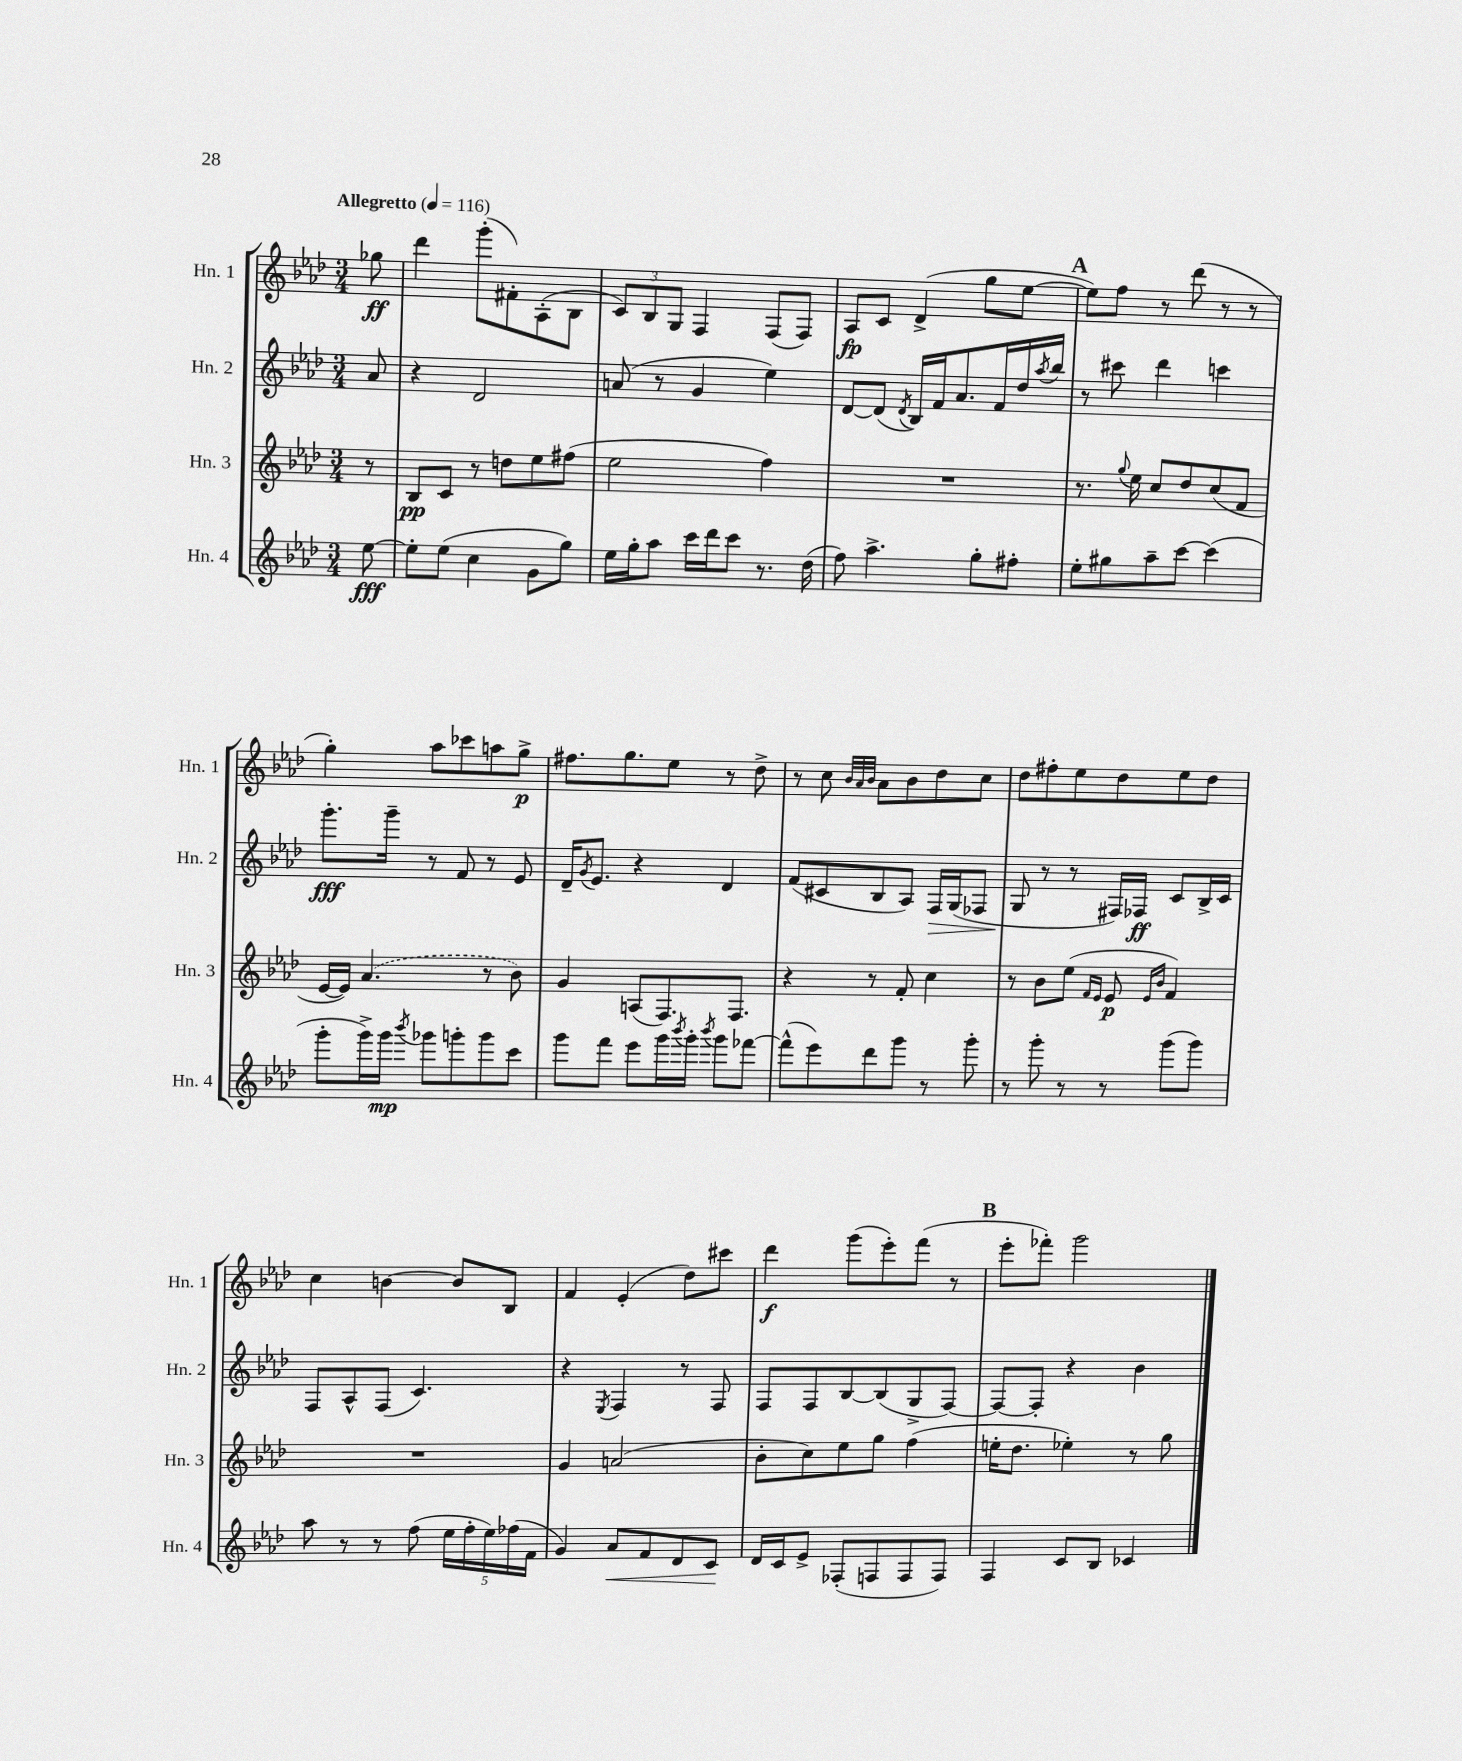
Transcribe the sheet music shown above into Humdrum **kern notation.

**kern	**kern	**kern	**kern
*staff4	*staff3	*staff2	*staff1
*clefG2	*clefG2	*clefG2	*clefG2
*k[b-e-a-d-]	*k[b-e-a-d-]	*k[b-e-a-d-]	*k[b-e-a-d-]
*M3/4	*M3/4	*M3/4	*M3/4
*MM116	*MM116	*MM116	*MM116
[8ee-\	8r	8a-/	8gg-\
=	=	=	=
8ee-'\]L	8B-/L	4r	4ddd-\
(8ee-\J	8c/J	.	.
4cc\	8r	2d-/	(8ggg'\L
.	8dd\L	.	8f#'\)
8g\L	8ee-\	.	(8A-'\
8gg\J)	(8ff#\J	.	8B-\J
=	=	=	=
16ee-\LL	2ee-\	(8a/	12c/L)
16gg'\J	.	.	.
.	.	.	12B-/
8aa-\J	.	8r	.
.	.	.	12G/J
16ccc\LL	.	4g/	4F/
16ddd-\J	.	.	.
8ccc\J	.	.	.
8.r	4ff\)	4ee-\)	(8F/L
.	.	.	8F/J)
(16dd-\	.	.	.
=	=	=	=
8ff\)	2.r	[8d-/L	8A-/L
4.aa-^\	.	(8d-/]J	8c/J
.	.	8qd-/	.
.	.	16B-/LL)	(4d-^/
.	.	16f/J	.
.	.	8.a-/	.
8gg'\L	.	.	8gg\L
.	.	16f/L	.
8ff#'\J	.	16dd-/	[8ee-\J
.	.	8qaa-/	.
.	.	16bb-/JJ	.
=	=	=	=
8ee-'\L	8.r	8r	8ee-\]L)
8gg#\	.	8ccc#\	8ff\J
.	8qqgg/	.	.
.	16ee-\	.	.
8aa-~\	8cc/L	4ddd-\	8r
[8ccc\J	8dd-/	.	(8ddd-\
(4ccc\]	(8cc/	4ccc\	8r
.	8f/J	.	8r
=	=	=	=
8ggg'\L	[16e-/LL	8.ggg'\L	4gg'\)
.	16e-/]JJ)	.	.
16ggg^\L)	(4.a-/	.	.
16ggg\JJ	.	16ggg~\Jk	.
8qbbb-/	.	.	.
8ggg-\L	.	8r	8aa-\L
8ggg'\	.	8f/	8ccc-\
8ggg\	8r	8r	8aa\
8ccc\J	8b-\)	8e-/	8gg^\J
=	=	=	=
8ggg\L	4g/	16d-~/LK	8.ff#\L
.	.	8qg/	.
.	.	8.e-/J	.
8fff\J	.	.	.
.	.	.	8.gg\
8eee-\L	(8A/L	4r	.
16ggg\L	8.F/)	.	8ee-\J
8qbbb-/	.	.	.
16ggg'\JJ	.	.	.
8qbbb-/	.	.	.
8ggg\L	.	4d-/	8r
.	8.F/J	.	.
[8fff-\J	.	.	8dd-^\
=	=	=	=
(8fff-^^\]L	4r	(8f/L	8r
8eee-\)	.	8c#/	8cc\
.	.	.	32qqb-/LLL
.	.	.	32qqa-/
.	.	.	32qqb-/JJJ
8ddd-\	8r	8B-/	8a-\L
8ggg\J	8f'/	8A-/J)	8b-\
8r	4cc\	16F/LL	8dd-\
.	.	(16G/J	.
8ggg'\	.	8F-/J	8cc\J
=	=	=	=
8r	8r	8G/	8dd-\L
8ggg'\	8b-\L	8r	8ff#'\
8r	(8ee-\J	8r	8ee-\
.	16qqf/LL	.	.
.	16qqe-/JJ	.	.
8r	8e-/	16F#/LL)	8dd-\
.	.	16F-/JJ	.
.	16qqe-/LL	.	.
.	16qqb-/JJ	.	.
(8ggg\L	4f/)	8c/L	8ee-\
8ggg\J)	.	16B-^/L	8dd-\J
.	.	16c/JJ	.
=	=	=	=
8aa-\	2.r	8F/L	4cc\
8r	.	8A-^^/	.
8r	.	(8F/J	[4b\
(8ff\	.	4.c/)	.
20ee-\LL	.	.	8b/]L
20ff'\	.	.	.
20ee-\)	.	.	.
.	.	.	8B-/J
(20ff-\	.	.	.
20f\JJ	.	.	.
=	=	=	=
4g/)	4g/	4r	4f/
.	.	8qE-/	.
8a-/L	(2a/	4F/	(4e-'/
8f/	.	.	.
8d-/	.	8r	8dd-\L)
8c/J	.	8F/	8ccc#\J
=	=	=	=
16d-/LL	8b-'\L	8F/L	4ddd-\
16c/J	.	.	.
8e-^/J	8cc\)	8F/	.
(8F-'/L	8ee-\	[8B-/	(8ggg\L
8F/	8gg\J	(8B-/]	8eee-'\)
8F/	(4ff\	8G^/	(8fff\J
8F/J)	.	[8F/J)	8r
=	=	=	=
4F/	16ee'\LK	8F/_L	8eee-'\L
.	8.dd-\J	.	.
.	.	8F'/]J	8fff-'\J)
8c/L	4ee-'\)	4r	2ggg\
8B-/J	.	.	.
4c-/	8r	4b-\	.
.	8gg\	.	.
==	==	==	==
*-	*-	*-	*-
